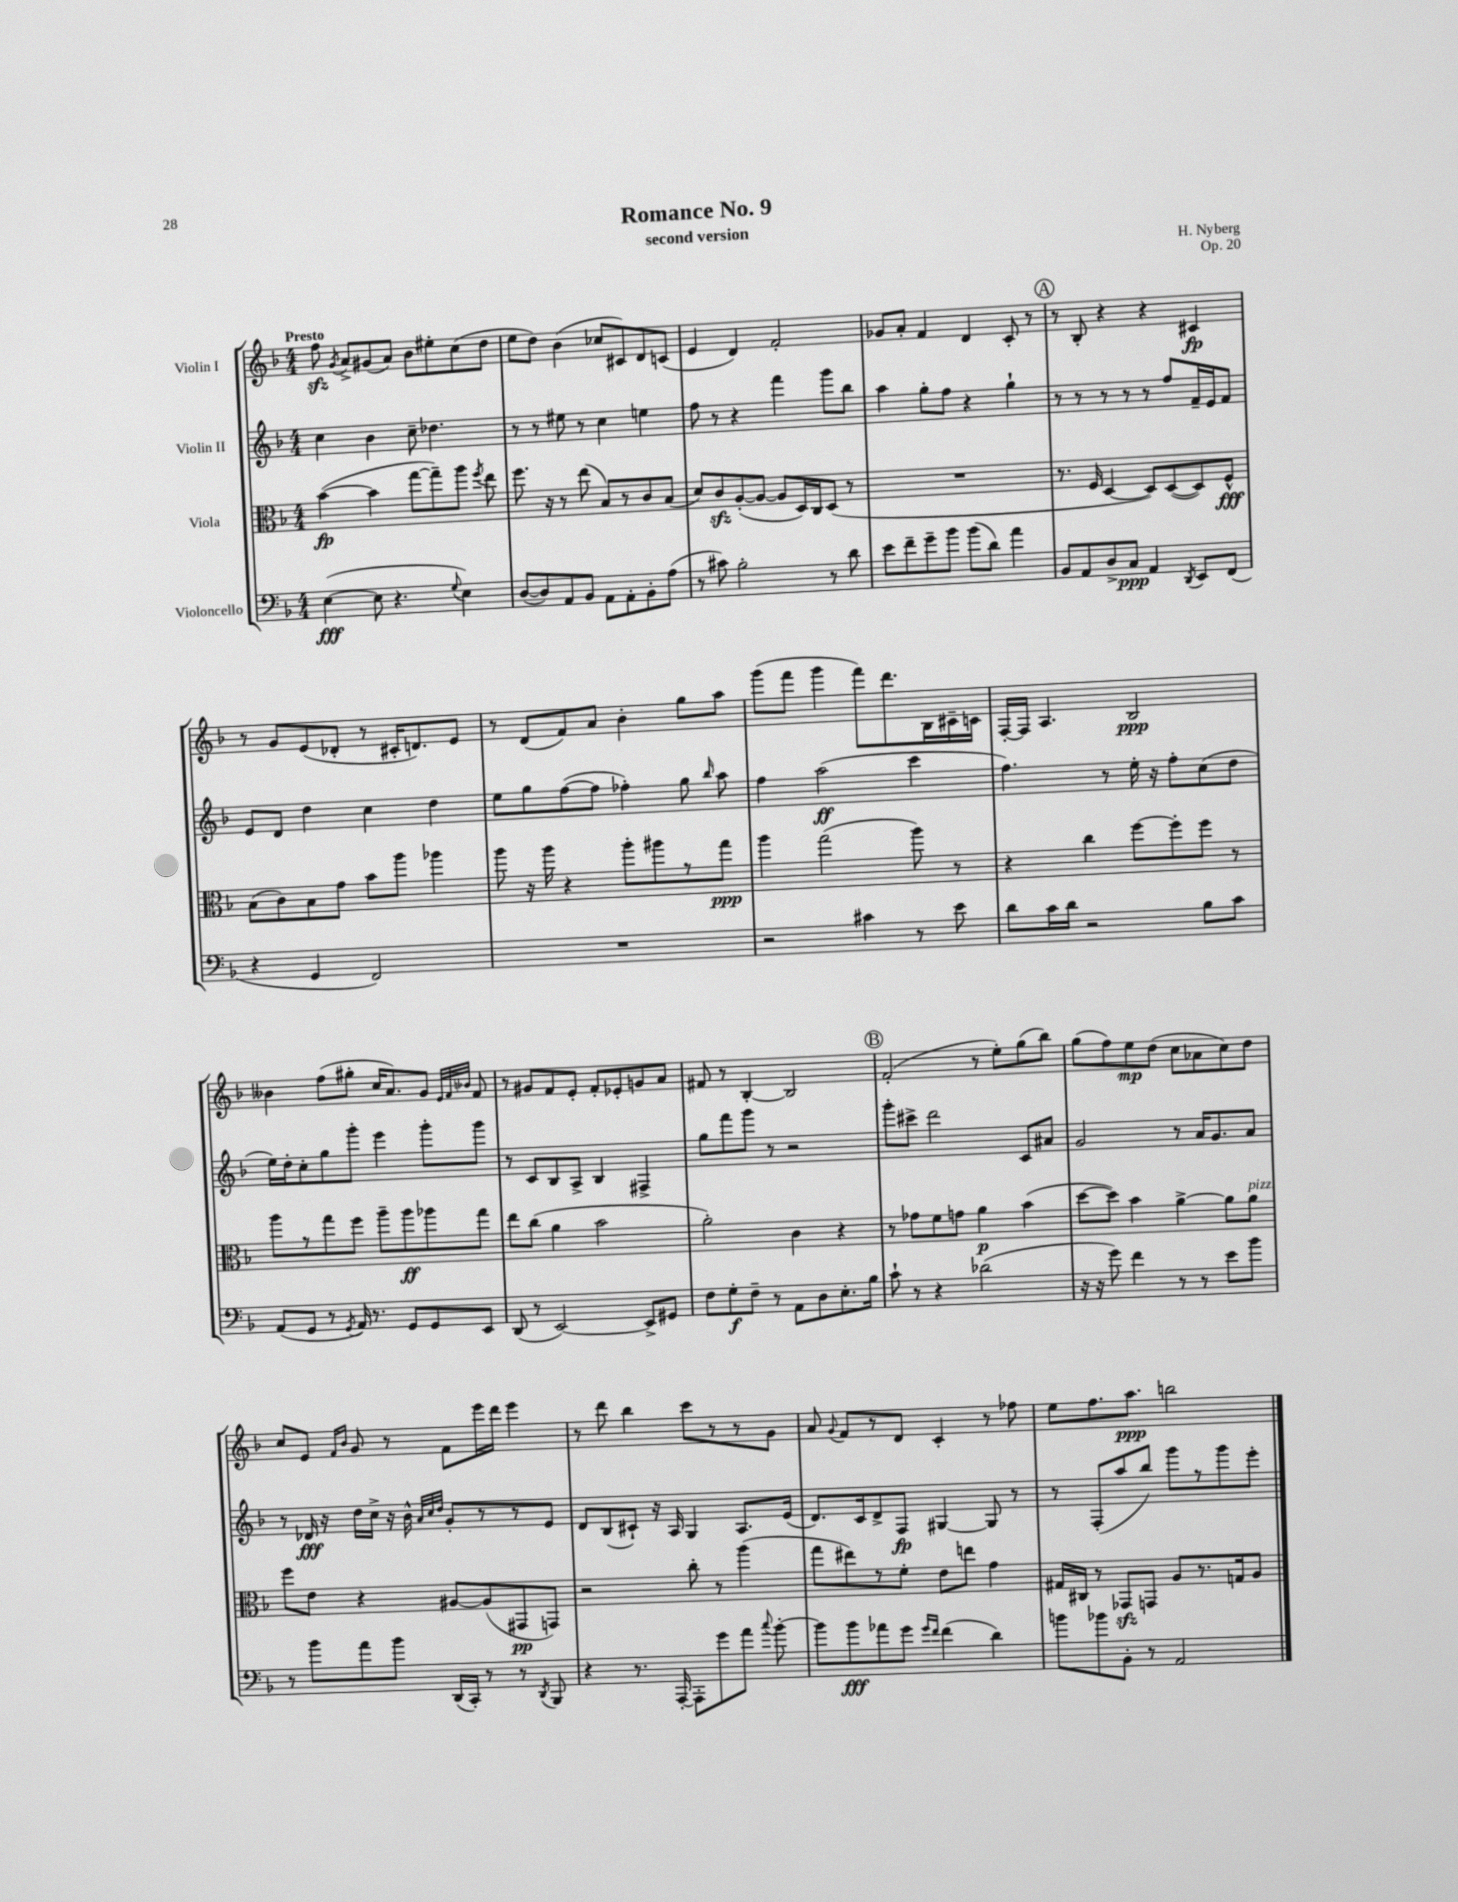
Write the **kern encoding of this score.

**kern	**kern	**kern	**kern
*staff4	*staff3	*staff2	*staff1
*clefF4	*clefC3	*clefG2	*clefG2
*k[b-]	*k[b-]	*k[b-]	*k[b-]
*M4/4	*M4/4	*M4/4	*M4/4
([4E	([4b-	4cc	8ff
.	.	.	8qg
.	.	.	8a^
8E]	4b-]	4b-	(8g#
4.r	.	.	8a)
.	[8gg	8cc~	8b-
.	8gg~])	4.dd-	8ee#'
8qqG	.	.	.
4E)	8aa	.	(8cc
.	8qff	.	.
.	8ee	.	8dd
=	=	=	=
([8D	8.ff	8r	8ee
8D])	.	8r	8dd)
.	16r	.	.
8AA	8r	8ee#	(4b-
8BB-	(8ee	8r	.
8AA	8B-)	4cc	8cc-
8AA'	8r	.	8c#)
8BB-'	8c	4ee	8d
(8A	(8B-	.	(8c
=	=	=	=
8r	8d)	8ff	4e
8c#)	8c	8r	.
2B-'	([8A'	4r	4d)
.	8A_	.	.
.	8A]	4fff	2f'
.	16D)	.	.
.	16C	.	.
8r	(8D	8ggg	.
8d	8r	8bb-	.
=	=	=	=
8e	1r	4aa	8g-
8f~	.	.	8a'
8g~	.	8gg'	4f
8b-	.	8ff	.
(8b-	.	4r	4d
8d)	.	.	.
4a	.	4gg`	8c'
.	.	.	8r
=	=	=	=
8BB-	8.r	8r	8r
8AA	.	8r	8B-'
.	16F	.	.
8D^	[4D	8r	4r
8C	.	8r	.
4AA	8D])	8r	4r
.	([8D	8ff	.
8qDD	.	.	.
8EE	8D])	16f~	4c#
.	.	16e	.
(8FF	8F^^	8f	.
=	=	=	=
4r	(8B-	8e	8r
.	8c)	8d	8g
4GG	8B-	4dd	(8e
.	8g	.	8d-'
2FF)	8b-	4cc	8r
.	8aa	.	16c#'
.	.	.	8.d)
.	4aa-	4dd	.
.	.	.	8e
=	=	=	=
1r	8aa	8ee	8r
.	16r	8gg	(8d
.	16aa	.	.
.	4r	([8ff	8f)
.	.	8ff]	8a
.	8aa'	4ff-')	4b-'
.	8aa#	.	.
.	8r	8gg	8gg
.	.	16qqbb-	.
.	8gg	8aa	8aa
=	=	=	=
2r	4aa	4ff	(8ggg
.	.	.	8fff
.	(2gg	(2aa	4ggg
4c#	.	.	8fff)
.	.	.	8.ddd
8r	8aa)	4ccc	.
.	.	.	16B-
8e	8r	.	16c#~
.	.	.	16c
=	=	=	=
8d	4r	4.ff)	[16F'
.	.	.	16F]
16c	.	.	4.A
16d	.	.	.
2r	4cc	.	.
.	.	8r	.
.	[8ff	16ee'	2B-
.	.	16r	.
.	8ff']	8ff'	.
8B-	8ff	(8cc	.
8c	8r	8dd	.
=	=	=	=
(8AA	8aa	16ee)	4b--
.	.	16dd'	.
8GG	8r	8cc'	.
8r	8gg	8gg	(8ff
8qGG	.	.	.
16AA)	8ff	8ggg'	8gg#'
8.r	.	.	.
.	8aa~	4eee	16cc
.	.	.	8.a)
8GG	8aa	.	.
8GG	8aa-	8ggg'	8g
.	.	.	32qqe
.	.	.	32qqf
.	.	.	32qqb-
8EE	8gg	8ggg	8f
=	=	=	=
(8DD	8ee	8r	8r
8r	(8cc	8c	8g#
[2EE)	4a	8B-	8f
.	.	8A^	8e'
.	2b-	4B-	8f'
.	.	.	8e-'
8EE^]	.	4F#^	8g
8GG#	.	.	8a
=	=	=	=
8F	2a')	8gg	8f#
8G'	.	8fff	8r
8F~	.	8ggg	[4B-'
8r	.	8r	.
8AA	4c	2r	2B-]
8D	.	.	.
8.E'	4r	.	.
16B-	.	.	.
=	=	=	=
8c`	8r	8ggg'	(2f'
8r	8g-	8ccc#^	.
4r	8f	2ddd	.
.	8g	.	.
(2d-	4a	.	8r
.	.	.	8ee')
.	(4b-	8c	(8gg
.	.	8a#	8bb-)
=	=	=	=
16r	[8dd	2g	(8gg
16r	.	.	.
8g)	8dd])	.	8ff)
4f	4b-	.	8ee
.	.	.	(8dd
8r	[4a^	8r	8cc
8r	.	16a	8a-
.	.	8.g	.
8e	8a]	.	8cc)
8b-	8a	8a	8dd
=	=	=	=
8r	8ff	8r	8cc
8b-	8e	16d-	8e
.	.	16r	.
.	.	.	16qqf
.	.	.	16qqb-
8a	4r	16dd	8g
.	.	16cc^	.
8b-	.	16r	8r
.	.	16b-^^	.
.	.	32qqa	.
.	.	32qqcc	.
.	.	32qqdd	.
(16DD	[8A#	8g'	8f
16CC')	.	.	.
8r	(8A#]	8r	16eee
.	.	.	16ddd
8r	8GG#	8r	4eee
8qDD	.	.	.
8BBB-	8GG)	8e	.
=	=	=	=
4r	2r	8d	8r
.	.	(8B-	8ddd
8.r	.	8c#`)	4bb-
.	.	16r	.
[16AAA'	.	16A	.
8AAA']	8cc'	4G	8ccc
8g	8r	.	8r
8a	(4aa	8.A	8r
8qqcc	.	.	.
[8b-'	.	.	8g
.	.	(16e	.
=	=	=	=
8b-]	8gg	8.d)	8a
.	.	.	8qqg
8b-	8ee#)	.	8f
.	.	16c	.
8a-	8r	8d^	8r
8g	8f'	8F	8d
16qqg	.	.	.
16qqf	.	.	.
(4f	8e	[4G#	4c'
.	8ee	.	.
4d)	4g	8G#]	8r
.	.	8r	8ff-
=	=	=	=
8b	16G#	8r	8ee
.	16C#	.	.
8b-	8r	(8F'	8.ff
8BB-'	8GG-	8aa	.
.	.	.	8.aa
8r	8GG	8bb-)	.
2AA	8A	8ggg	2bb
.	8.r	8r	.
.	.	8ggg	.
.	16G	.	.
.	8A	8eee'	.
==	==	==	==
*-	*-	*-	*-
